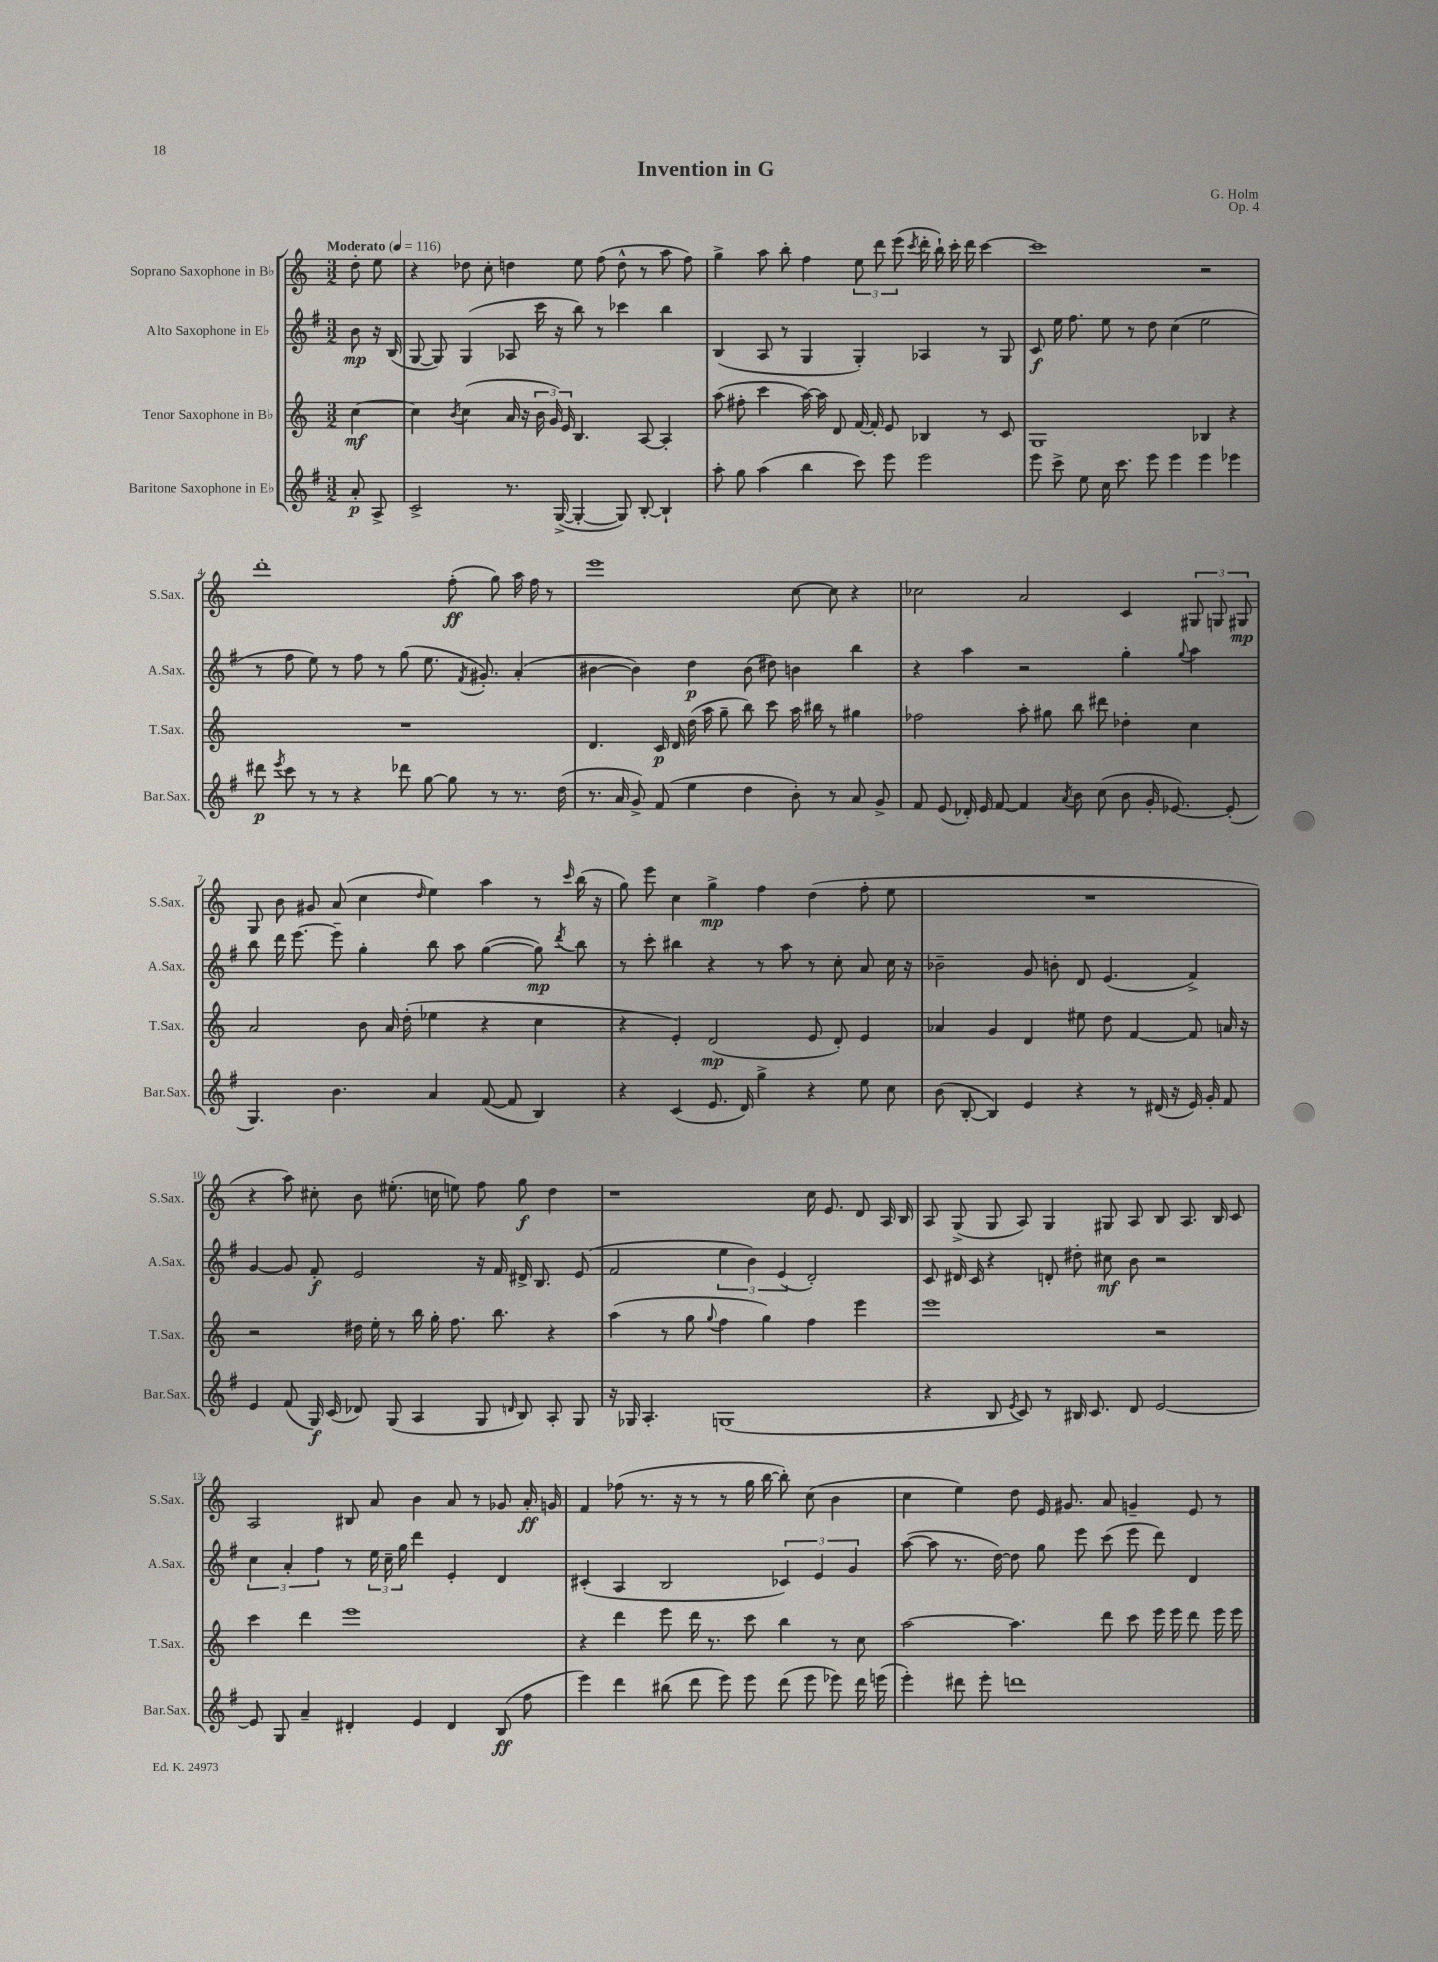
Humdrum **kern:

**kern	**dynam	**kern	**dynam	**kern	**dynam	**kern	**dynam
*part4	*part4	*part3	*part3	*part2	*part2	*part1	*part1
*staff4	*staff4	*staff3	*staff3	*staff2	*staff2	*staff1	*staff1
*I"Baritone Saxophone in E♭	*	*I"Tenor Saxophone in B♭	*	*I"Alto Saxophone in E♭	*	*I"Soprano Saxophone in B♭	*
*I'Bar.Sax.	*	*I'T.Sax.	*	*I'A.Sax.	*	*I'S.Sax.	*
*clefG2	*	*clefG2	*	*clefG2	*	*clefG2	*
*k[f#]	*	*k[]	*	*k[f#]	*	*k[]	*
*M3/2	*	*M3/2	*	*M3/2	*	*M3/2	*
*MM116	*	*MM116	*	*MM116	*	*MM116	*
=	=	=	=	=	=	=	=
!	!	!	!	!	!	!LO:TX:a:B:t=Moderato	!
8a'/	p	[4cc\	mf	8b\	mp	8dd'\	.
8A^/	.	.	.	16r	.	8ee\	.
.	.	.	.	(16B/	.	.	.
=1	=1	=1	=1	=1	=1	=1	=1
2c^/	.	4cc\]	.	[8G/	.	4r	.
.	.	.	.	8G/])	.	.	.
.	.	8qb/	.	.	.	.	.
.	.	(4cc\	.	(4G/	.	8dd-X\	.
.	.	.	.	.	.	8cc'\	.
8.r	.	16a/	.	8A-X/	.	4ddn\	.
.	.	16r	.	.	.	.	.
.	.	24b\	.	16ccc\	.	.	.
.	.	24g/)	.	.	.	.	.
([16G^/	.	.	.	16r	.	.	.
.	.	24e/	.	.	.	.	.
4G'/_	.	4.B/	.	8bb\)	.	8ee\	.
.	.	.	.	8r	.	(8ff\	.
8G/])	.	.	.	4ccc-X\	.	8dd^^\	.
[8B'/	.	[8A/	.	.	.	8r	.
4B`/]	.	4A'/]	.	4bb\	.	8aa\	.
.	.	.	.	.	.	8ff\)	.
=2	=2	=2	=2	=2	=2	=2	=2
8aa'\	.	(8aa\	.	(4B/	.	4gg^\	.
8gg\	.	8ff#X'\	.	.	.	.	.
(4aa\	.	4ccc\	.	8A/	.	8aa\	.
.	.	.	.	8r	.	8bb'\	.
4bb\	.	[16aa\)	.	4G/	.	4ff\	.
.	.	16aa\]	.	.	.	.	.
.	.	8d/	.	.	.	.	.
8ccc\)	.	[16f/	.	4G'/)	.	12ee\	.
.	.	16f'/]	.	.	.	.	.
.	.	.	.	.	.	12ddd\	.
8eee\	.	8e/	.	.	.	.	.
.	.	.	.	.	.	(12eee\	.
.	.	.	.	.	.	8qccc/	.
2eee\	.	4B-X/	.	4A-X/	.	16ddd'\	.
.	.	.	.	.	.	16bb`\)	.
.	.	.	.	.	.	16ccc'\	.
.	.	.	.	.	.	16ddd\	.
.	.	8r	.	8r	.	[4ccc\	.
.	.	8c/	.	8G/	.	.	.
=3	=3	=3	=3	=3	=3	=3	=3
8eee\	.	1G	.	8c/	f	1ccc]	.
8ccc^\	.	.	.	16ee\	.	.	.
.	.	.	.	8.ff#\	.	.	.
8ee\	.	.	.	.	.	.	.
16cc\	.	.	.	8ee\	.	.	.
8.ccc\	.	.	.	.	.	.	.
.	.	.	.	8r	.	.	.
8eee\	.	.	.	8dd\	.	.	.
4eee\	.	.	.	(4cc\	.	.	.
4eee\	.	4B-X/	.	2ee\	.	2r	.
4eee-X\	.	4r	.	.	.	.	.
!!LO:LB:g=z
=4	=4	=4	=4	=4	=4	=4	=4
8ddd#X\	p	1.r	.	8r	.	1ddd'	.
8qeee/	.	.	.	.	.	.	.
8ccc\	.	.	.	8ff#\	.	.	.
8r	.	.	.	8ee\)	.	.	.
8r	.	.	.	8r	.	.	.
4r	.	.	.	8ff#\	.	.	.
.	.	.	.	8r	.	.	.
8ddd-X\	.	.	.	(8gg\	.	.	.
[8gg\	.	.	.	8.ee\	.	.	.
8gg\]	.	.	.	.	.	(8ff'\	ff
.	.	.	.	8qf#/	.	.	.
.	.	.	.	8.g#X'/)	.	.	.
8r	.	.	.	.	.	8gg\)	.
8.r	.	.	.	(4a'/	.	16aa\	.
.	.	.	.	.	.	16ff\	.
.	.	.	.	.	.	8r	.
(16dd\	.	.	.	.	.	.	.
=5	=5	=5	=5	=5	=5	=5	=5
8.r	.	4.d/	.	[4b#X\	.	1eee	.
16a/	.	.	.	.	.	.	.
8g^/)	.	.	.	4b#\])	.	.	.
(8f#/	.	16c/	p	.	.	.	.
.	.	16d/	.	.	.	.	.
4ee\	.	(16dd\	.	4dd\	p	.	.
.	.	16aa\	.	.	.	.	.
.	.	8gg~\	.	.	.	.	.
4dd\	.	8bb\)	.	(8b#\	.	.	.
.	.	8ccc\	.	8dd#X\)	.	.	.
8b'\)	.	16aa\	.	4bn\	.	[8cc\	.
.	.	16bb#X\	.	.	.	.	.
8r	.	8r	.	.	.	8cc\]	.
8a/	.	4gg#X\	.	4bb\	.	4r	.
8g^/	.	.	.	.	.	.	.
=6	=6	=6	=6	=6	=6	=6	=6
8f#/	.	2ff-X\	.	4r	.	2cc-X\	.
(8e/	.	.	.	.	.	.	.
16d-X'/)	.	.	.	4aa\	.	.	.
16e/	.	.	.	.	.	.	.
[8f#/	.	.	.	.	.	.	.
4f#/]	.	8aa'\	.	2r	.	2a/	.
.	.	8gg#X\	.	.	.	.	.
8qa/	.	.	.	.	.	.	.
8b\	.	8bb\	.	.	.	.	.
(8cc\	.	8ddd#X\	.	.	.	.	.
8b\	.	4dd-X'\	.	4gg'\	.	4c/	.
16g'/	.	.	.	.	.	.	.
[8.e-X/)	.	.	.	.	.	.	.
.	.	.	.	8qqgg/	.	.	.
.	.	4cc\	.	4aa\	.	12G#X/	.
.	.	.	.	.	.	12Gn/	.
(8e-'/]	.	.	.	.	.	.	.
.	.	.	.	.	.	12G#X/	mp
!!LO:LB:g=z
=7	=7	=7	=7	=7	=7	=7	=7
4.G/)	.	2a/	.	8bb\	.	8G/	.
.	.	.	.	16ddd\	.	8b\	.
.	.	.	.	[8.eee\	.	.	.
.	.	.	.	.	.	8g#X/	.
4.b\	.	.	.	8eee~\]	.	(8a/	.
.	.	8b\	.	4gg'\	.	4cc\	.
.	.	16a/	.	.	.	.	.
.	.	(16dd'\	.	.	.	.	.
.	.	.	.	.	.	16qqdd/	.
4a/	.	4ee-X\	.	8bb\	.	4ee\)	.
.	.	.	.	8aa\	.	.	.
([8f#/	.	4r	.	([4gg\	.	4aa\	.
8f#/]	.	.	.	.	.	.	.
4B/)	.	4cc\	.	8gg\])	mp	8r	.
.	.	.	.	8qddd/	.	16qqccc/	.
.	.	.	.	8bb\	.	(16bb\	.
.	.	.	.	.	.	16r	.
=8	=8	=8	=8	=8	=8	=8	=8
4r	.	4r	.	8r	.	8gg\)	.
.	.	.	.	8ccc'\	.	8eee\	.
(4c/	.	4e'/)	.	4bb#X\	.	4cc\	.
8.e/	.	(2d/	mp	4r	.	4gg^\	mp
16d/)	.	.	.	.	.	.	.
4gg^\	.	.	.	8r	.	4ff\	.
.	.	.	.	8aa\	.	.	.
4r	.	8e/	.	8r	.	(4dd\	.
.	.	8d'/)	.	8cc'\	.	.	.
8ee\	.	4e/	.	8a/	.	8ff'\	.
8cc\	.	.	.	16cc\	.	8ee\	.
.	.	.	.	16r	.	.	.
=9	=9	=9	=9	=9	=9	=9	=9
(8b\	.	4a-X/	.	2b-X~\	.	1.r	.
[8B'/	.	.	.	.	.	.	.
4B/])	.	4g/	.	.	.	.	.
4e/	.	4d/	.	8g/	.	.	.
.	.	.	.	8bn'\	.	.	.
4r	.	8ee#X\	.	8d/	.	.	.
.	.	8dd\	.	(4.e/	.	.	.
8r	.	[4f/	.	.	.	.	.
(16d#X/	.	.	.	.	.	.	.
16r	.	.	.	.	.	.	.
16e/)	.	8f/]	.	4f#^/)	.	.	.
16g'/	.	.	.	.	.	.	.
8f#/	.	16an/	.	.	.	.	.
.	.	16r	.	.	.	.	.
!!LO:LB:g=z
=10	=10	=10	=10	=10	=10	=10	=10
4e/	.	2r	.	[4g/	.	4r	.
(8f#/	.	.	.	8g/]	.	8aa\)	.
16G/)	f	.	.	8f#'/	f	8cc#X'\	.
(16c/	.	.	.	.	.	.	.
8d-X/)	.	16dd#X\	.	2e/	.	8b\	.
.	.	16ee'\	.	.	.	.	.
(8G/	.	8r	.	.	.	(8.ee#X'\	.
4A/	.	16bb\	.	.	.	.	.
.	.	16gg'\	.	.	.	16ccn\	.
.	.	8.ff\	.	.	.	8een\)	.
8G/	.	.	.	16r	.	8ff\	.
.	.	8.bb\	.	16f#/	.	.	.
16qqdn/	.	.	.	.	.	.	.
8B/)	.	.	.	16d#X^/	.	8gg\	f
.	.	.	.	8.B/	.	.	.
8A'/	.	4r	.	.	.	4dd\	.
8G/	.	.	.	(8e/	.	.	.
=11	=11	=11	=11	=11	=11	=11	=11
16r	.	(4aa\	.	2f#/	.	1r	.
16G-X/	.	.	.	.	.	.	.
4.A'/	.	.	.	.	.	.	.
.	.	8r	.	.	.	.	.
.	.	8gg\	.	.	.	.	.
.	.	8qqgg/	.	.	.	.	.
(1Gn	.	4ff\	.	6ee\	.	.	.
.	.	.	.	6b\)	.	.	.
.	.	4gg\)	.	.	.	.	.
.	.	.	.	(6e/	.	.	.
.	.	4ff\	.	2d'/)	.	16cc\	.
.	.	.	.	.	.	8.e/	.
.	.	4eee\	.	.	.	8d/	.
.	.	.	.	.	.	16A/	.
.	.	.	.	.	.	16B/	.
=12	=12	=12	=12	=12	=12	=12	=12
4r	.	1eee	.	8c/	.	8A/	.
.	.	.	.	16d#X/	.	(8G^/	.
.	.	.	.	16c/	.	.	.
8B/	.	.	.	4r	.	8G/	.
8qe/	.	.	.	.	.	.	.
8c/)	.	.	.	.	.	8A/)	.
8r	.	.	.	8dn'/	.	4G/	.
16B#X/	.	.	.	8dd#X'\	.	.	.
8.c/	.	.	.	.	.	.	.
.	.	.	.	8cc#X\	mf	8G#X/	.
8d/	.	.	.	8b\	.	8A/	.
[2e/	.	2r	.	2r	.	8B/	.
.	.	.	.	.	.	8.A/	.
.	.	.	.	.	.	16B/	.
.	.	.	.	.	.	8c/	.
!!LO:LB:g=z
=13	=13	=13	=13	=13	=13	=13	=13
8e/]	.	4ccc\	.	6cc\	.	2A/	.
8G/	.	.	.	.	.	.	.
.	.	.	.	6a'/	.	.	.
4a~/	.	4ddd\	.	.	.	.	.
.	.	.	.	6ff#\	.	.	.
4d#X'/	.	1eee	.	8r	.	8B#X/	.
.	.	.	.	24ee\	.	8a/	.
.	.	.	.	24cc~\	.	.	.
.	.	.	.	24gg\	.	.	.
4e/	.	.	.	4ddd\	.	4b\	.
4d#/	.	.	.	4e'/	.	8a/	.
.	.	.	.	.	.	8r	.
(8B/	ff	.	.	4d/	.	8g-X/	.
8ff#\	.	.	.	.	.	16a'/	ff
.	.	.	.	.	.	16gn/	.
=14	=14	=14	=14	=14	=14	=14	=14
4eee\)	.	4r	.	(4c#X'/	.	4f/	.
4ddd\	.	4ddd\	.	4A/	.	(8ff-X\	.
.	.	.	.	.	.	8.r	.
(8bb#X\	.	8eee\	.	2B/	.	.	.
.	.	.	.	.	.	16r	.
8ddd\	.	16ddd\	.	.	.	8r	.
.	.	8.r	.	.	.	.	.
8eee\)	.	.	.	.	.	8r	.
8eee\	.	8ccc\	.	.	.	16gg\	.
.	.	.	.	.	.	[16bb\	.
(8ddd\	.	4bb\	.	6c-X/)	.	8bb'\])	.
8eee\	.	.	.	.	.	(8cc\	.
.	.	.	.	6e/	.	.	.
8eee-X\)	.	8r	.	.	.	4b\	.
.	.	.	.	6g/	.	.	.
16ddd\	.	8cc\	.	.	.	.	.
(16eeen\	.	.	.	.	.	.	.
=15	=15	=15	=15	=15	=15	=15	=15
4eee'\)	.	[2aa\	.	([8aa\	.	4cc\	.
.	.	.	.	8aa\]	.	.	.
8ddd#X\	.	.	.	8.r	.	4ee\)	.
8eee'\	.	.	.	.	.	.	.
.	.	.	.	[16dd\)	.	.	.
1dddn	.	4.aa\]	.	8dd\]	.	8dd\	.
.	.	.	.	8gg\	.	16e/	.
.	.	.	.	.	.	8.g#X/	.
.	.	.	.	8eee\	.	.	.
.	.	8ddd\	.	(8ccc\	.	8a/	.
.	.	8ccc\	.	8eee\	.	4gn~/	.
.	.	16eee\	.	8ddd\)	.	.	.
.	.	16eee\	.	.	.	.	.
.	.	8ddd\	.	4d/	.	8e/	.
.	.	16eee\	.	.	.	8r	.
.	.	16eee\	.	.	.	.	.
==	==	==	==	==	==	==	==
*-	*-	*-	*-	*-	*-	*-	*-
